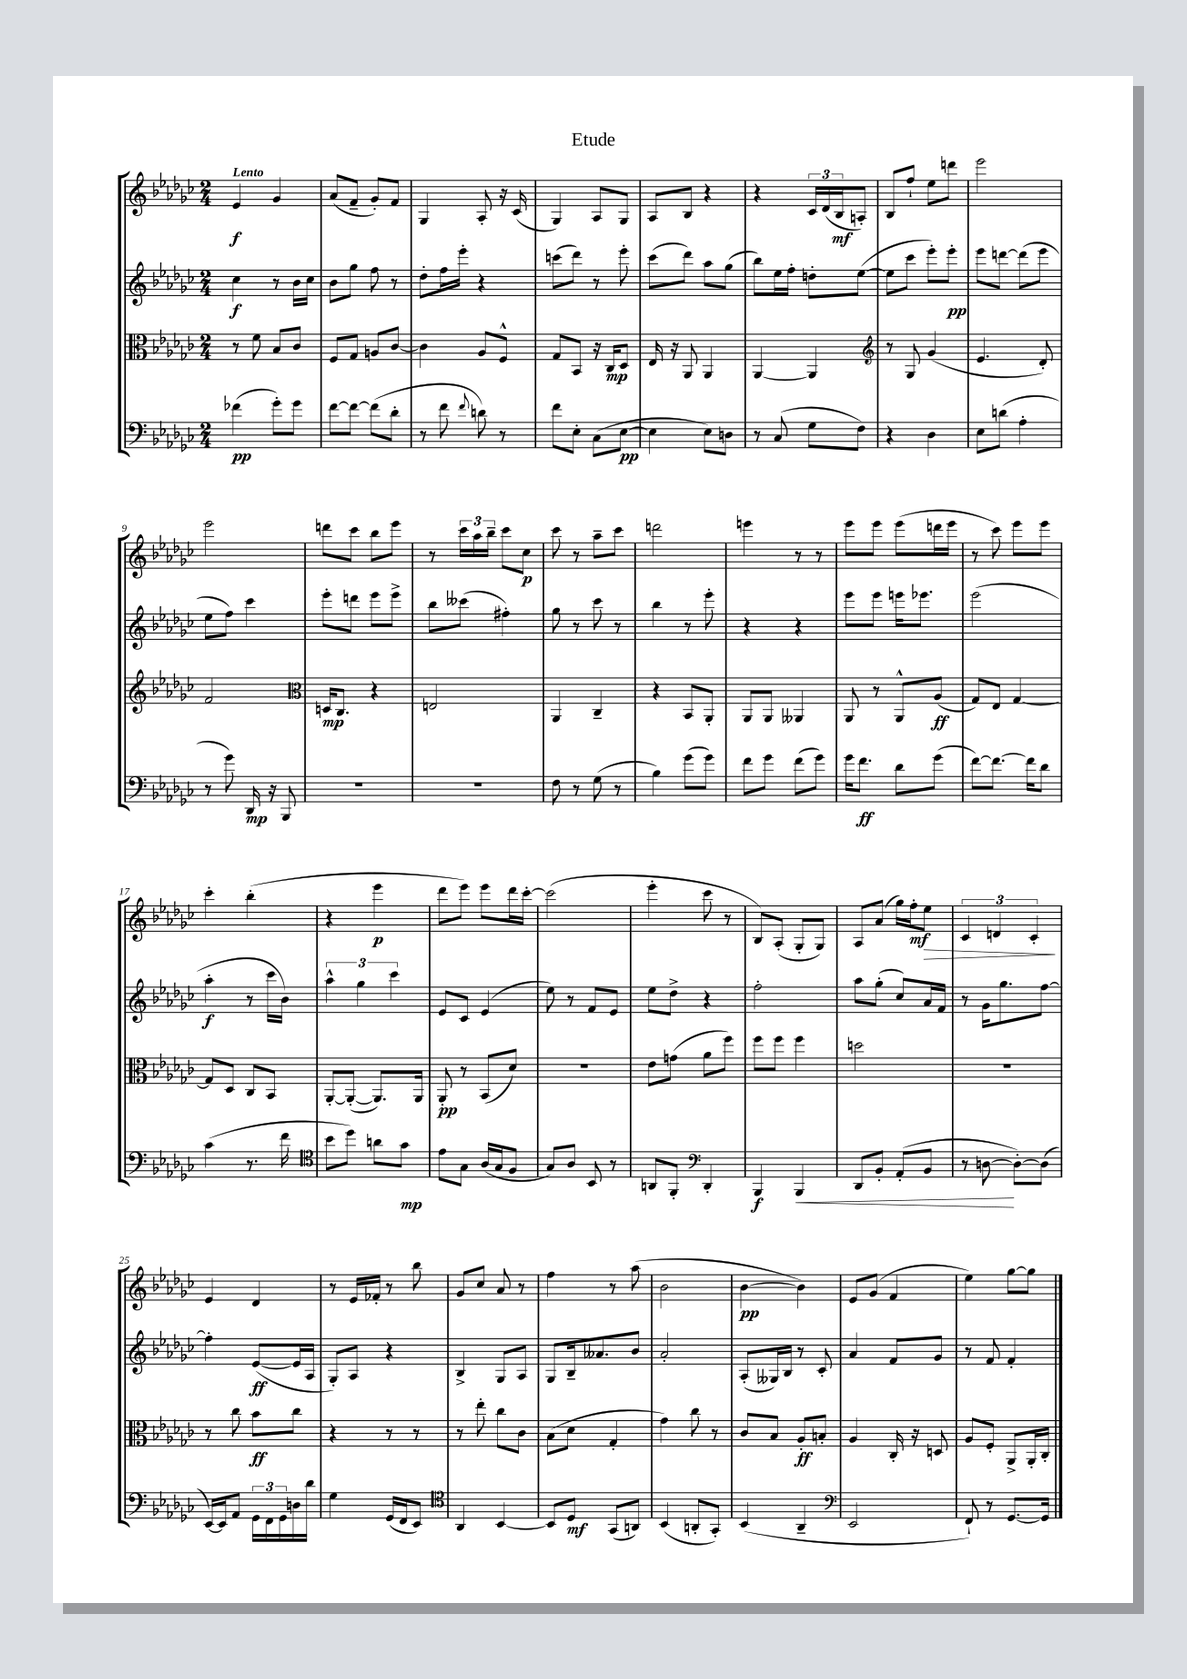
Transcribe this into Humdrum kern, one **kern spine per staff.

**kern	**kern	**kern	**kern
*staff4	*staff3	*staff2	*staff1
*clefF4	*clefC3	*clefG2	*clefG2
*k[b-e-a-d-g-c-]	*k[b-e-a-d-g-c-]	*k[b-e-a-d-g-c-]	*k[b-e-a-d-g-c-]
*M2/4	*M2/4	*M2/4	*M2/4
(4f-\	8r	4cc-\	4e-/
.	8f\	.	.
8g-'\L)	8B-/L	8r	4g-/
8g-\J	8c-/J	16b-\LL	.
.	.	16cc-\JJ	.
=	=	=	=
[8f\L	8F/L	8b-\L	(8a-/L
8f\_J	8G-/J	8gg-\J	8f~/J
(8f\]L	8A/L	8ff\	8g-'/L)
8d-'\J	[8c-/J	8r	8f/J
=	=	=	=
8r	4c-\]	8dd-'\L	4G-/
8f\	.	16ff\L	.
.	.	16eee-'\JJ	.
8qqf/	.	.	.
8d\)	8A-/L	4r	8A-'/
8r	8F^^/J	.	16r
.	.	.	(16c-/
=	=	=	=
8f\L	8G-/L	(8ccc\L	4G-/)
8E-'\J	8BB-/J	8ddd-\J)	.
(8C-\L	16r	8r	8A-/L
.	16C-/LK	.	.
[8E-\J	8D-/J	8eee-'\	8G-/J
=	=	=	=
4E-\]	16E-/	(8ccc-\L	8A-/L
.	16r	.	.
.	8AA-/	8ddd-\J)	8B-/J
8E-\L)	4AA-/	8aa-\L	4r
8D\J	.	(8gg-\J	.
=	=	=	=
8r	[4AA-/	8bb-\L)	4r
(8C-/	.	16ee-\L	.
.	.	16ff'\JJ	.
8G-\L	4AA-/]	8dd'\L	24c-/LL
.	.	.	(24d-/
.	.	.	24B-/J
8F\J)	.	([8ee-\J	8A'/J)
=	=	=	=
*	*clefG2	*	*
4r	8r	8ee-\]L	8B-/L
.	8G-/	8ccc-\J	8ff`/J
4D-\	(4g-/	8eee-'\L)	8ee-\L
.	.	8eee-'\J	8ddd\J
=	=	=	=
8E-\L	4.e-/	8eee-\L	2eee-\
(8d\J	.	[8ddd\J	.
4A-'\	.	(8ddd\]L	.
.	8d-'/)	8eee-\J	.
=	=	=	=
8r	2f/	8ee-\L	2eee-\
8g-\)	.	8ff\J)	.
16DD-/	.	4ccc-\	.
16r	.	.	.
8BBB-/	.	.	.
=	=	=	=
*	*clefC3	*	*
2r	16D/LK	8eee-'\L	8ddd\L
.	8.C-/J	.	.
.	.	8ddd\J	8ccc-\J
.	4r	8eee-\L	8bb-\L
.	.	8eee-^\J	8eee-\J
=	=	=	=
2r	2E/	8bb-\L	8r
.	.	(8ccc--\J	24ccc-\LL
.	.	.	24aa-\
.	.	.	24bb-~\JJ
.	.	4ff#'\)	8ccc-\L
.	.	.	8cc-\J
=	=	=	=
8F\	4AA-/	8gg-\	8ccc-\
8r	.	8r	8r
(8G-\	4C-~/	8ccc-\	8aa-~\L
8r	.	8r	8ccc-\J
=	=	=	=
4B-\)	4r	4bb-\	2ddd\
(8g-\L	8BB-/L	8r	.
8g-\J)	8AA-'/J	8eee-'\	.
=	=	=	=
8f\L	8AA-/L	4r	4eee\
8g-\J	8AA-/J	.	.
(8f\L	4AA--/	4r	8r
8g-\J)	.	.	8r
=	=	=	=
16g-\LK	8AA-/	8eee-\L	8eee-\L
8.f\J	.	.	.
.	8r	8eee-\J	8eee-\J
8d-\L	8AA-^^/L	16eee\LK	(8eee-\L
.	.	8.eee-\J	.
(8g-\J	(8A-/J	.	16ddd\L
.	.	.	16eee-\JJ
=	=	=	=
[8f\L)	8G-/L)	(2eee-\	8r
8.f\_J	8E-/J	.	8ccc-\)
.	[4G-/	.	8eee-\L
16f\]LK	.	.	.
8d-\J	.	.	8eee-\J
=	=	=	=
(4c-\	8G-/]L	4aa-'\	4ccc-'\
.	8D-/J	.	.
8.r	8C-/L	8r	(4bb-'\
.	8BB-/J	16ccc-\LL	.
16f\	.	16b-\JJ)	.
=	=	=	=
*clefC4	*	*	*
8b-\L	[8AA-'/L	6aa-^^\	4r
8dd-\J)	(8AA-'/_J	.	.
.	.	6gg-\	.
8a\L	8.AA-/]L)	.	4eee-\
.	.	6ccc-\	.
8g-\J	.	.	.
.	16AA-/Jk	.	.
=	=	=	=
8e-\L	8AA-'/	8e-/L	8ddd-\L
8G-\J	8r	8c-/J	8eee-\J)
(16A-/LL	(8BB-/L	(4e-/	8eee-\L
16G-/J	.	.	.
8F/J	8d-/J)	.	16ddd-\L
.	.	.	[16ccc-'\JJ
=	=	=	=
8G-/L)	2r	8ee-\)	(2ccc-\]
8A-/J	.	8r	.
8BB-/	.	8f/L	.
8r	.	8e-/J	.
=	=	=	=
8AA/L	8e-\L	8ee-\L	4eee-'\
8FF'/J	(8g\J	8dd-^\J	.
*clefF4	*	*	*
4DD-'/	8a-\L	4r	8ccc-\
.	8ff\J)	.	8r
=	=	=	=
4BBB-/	8ff\L	2ff'\	8B-/L)
.	8ff\J	.	(8A-'/J
4BBB-/	4ff\	.	8G-'/L
.	.	.	8G-/J)
=	=	=	=
8DD-/L	2dd\	8aa-\L	8A-/L
8BB-'/J	.	(8gg-'\J	(8a-/J
(8AA-'/L	.	8cc-/L)	16gg-\LL)
.	.	.	16ff'\J
8BB-/J	.	16a-/L	8ee-\J
.	.	16f/JJ	.
=	=	=	=
8r	2r	8r	6c-/
[8D\	.	16g-\LK	.
.	.	.	6d/
.	.	8.gg-\	.
8D'\_L)	.	.	.
.	.	.	6c-'/
(8D\]J	.	[8ff\J	.
=	=	=	=
[16EE-/LL)	8r	4ff'\]	4e-/
16EE-/]J	.	.	.
8AA-/J	8cc-\	.	.
24GG-\LL	8b-\L	([8e-/L	4d-/
24FF\	.	.	.
24GG-\	.	.	.
16D\	8cc-\J	16e-/]L	.
16d-\JJ	.	16A-/JJ	.
=	=	=	=
4G-\	4r	8G-'/L)	8r
.	.	8A-/J	16e-/LL
.	.	.	16f-'/JJ
(16GG-/LL	8r	4r	8r
16FF/J	.	.	.
8EE-/J)	8r	.	8bb-\
=	=	=	=
*clefC4	*	*	*
4AA-/	8r	4B-^/	8g-/L
.	8ee-'\	.	8cc-/J
[4BB-/	8cc-\L	8G-/L	8a-/
.	8c-\J	8A-/J	8r
=	=	=	=
8BB-/]L	(8B-\L	8G-/L	4ff\
8D-/J	8d-\J	16B-~/k	.
.	.	8.a--/	.
(8GG-/L	4G-'/	.	8r
8AA/J)	.	8b-/J	(8aa-\
=	=	=	=
(4BB-/	4g-\)	2a-'/	2b-\
8AA'/L	8cc-\	.	.
8GG-'/J)	8r	.	.
=	=	=	=
(4BB-/	8c-/L	(8A-'/L	[4b-\
.	8B-/J	16G--/L)	.
.	.	16B-/JJ	.
4AA-~/	8A-'/L	8r	4b-\])
.	8B'/J	8c-'/	.
=	=	=	=
*clefF4	*	*	*
2EE-/	4A-/	4a-/	8e-/L
.	.	.	(8g-/J
.	16C-'/	8f/L	4f/
.	16r	.	.
.	8D/	8g-/J	.
=	=	=	=
8FF`/)	8A-/L	8r	4ee-\)
8r	8F'/J	8f/	.
[8.GG-/L	8AA-^/L	4f'/	[8gg-\L
.	16AA-'/L	.	8gg-\]J
16GG-/]Jk	16C-'/JJ	.	.
==	==	==	==
*-	*-	*-	*-
